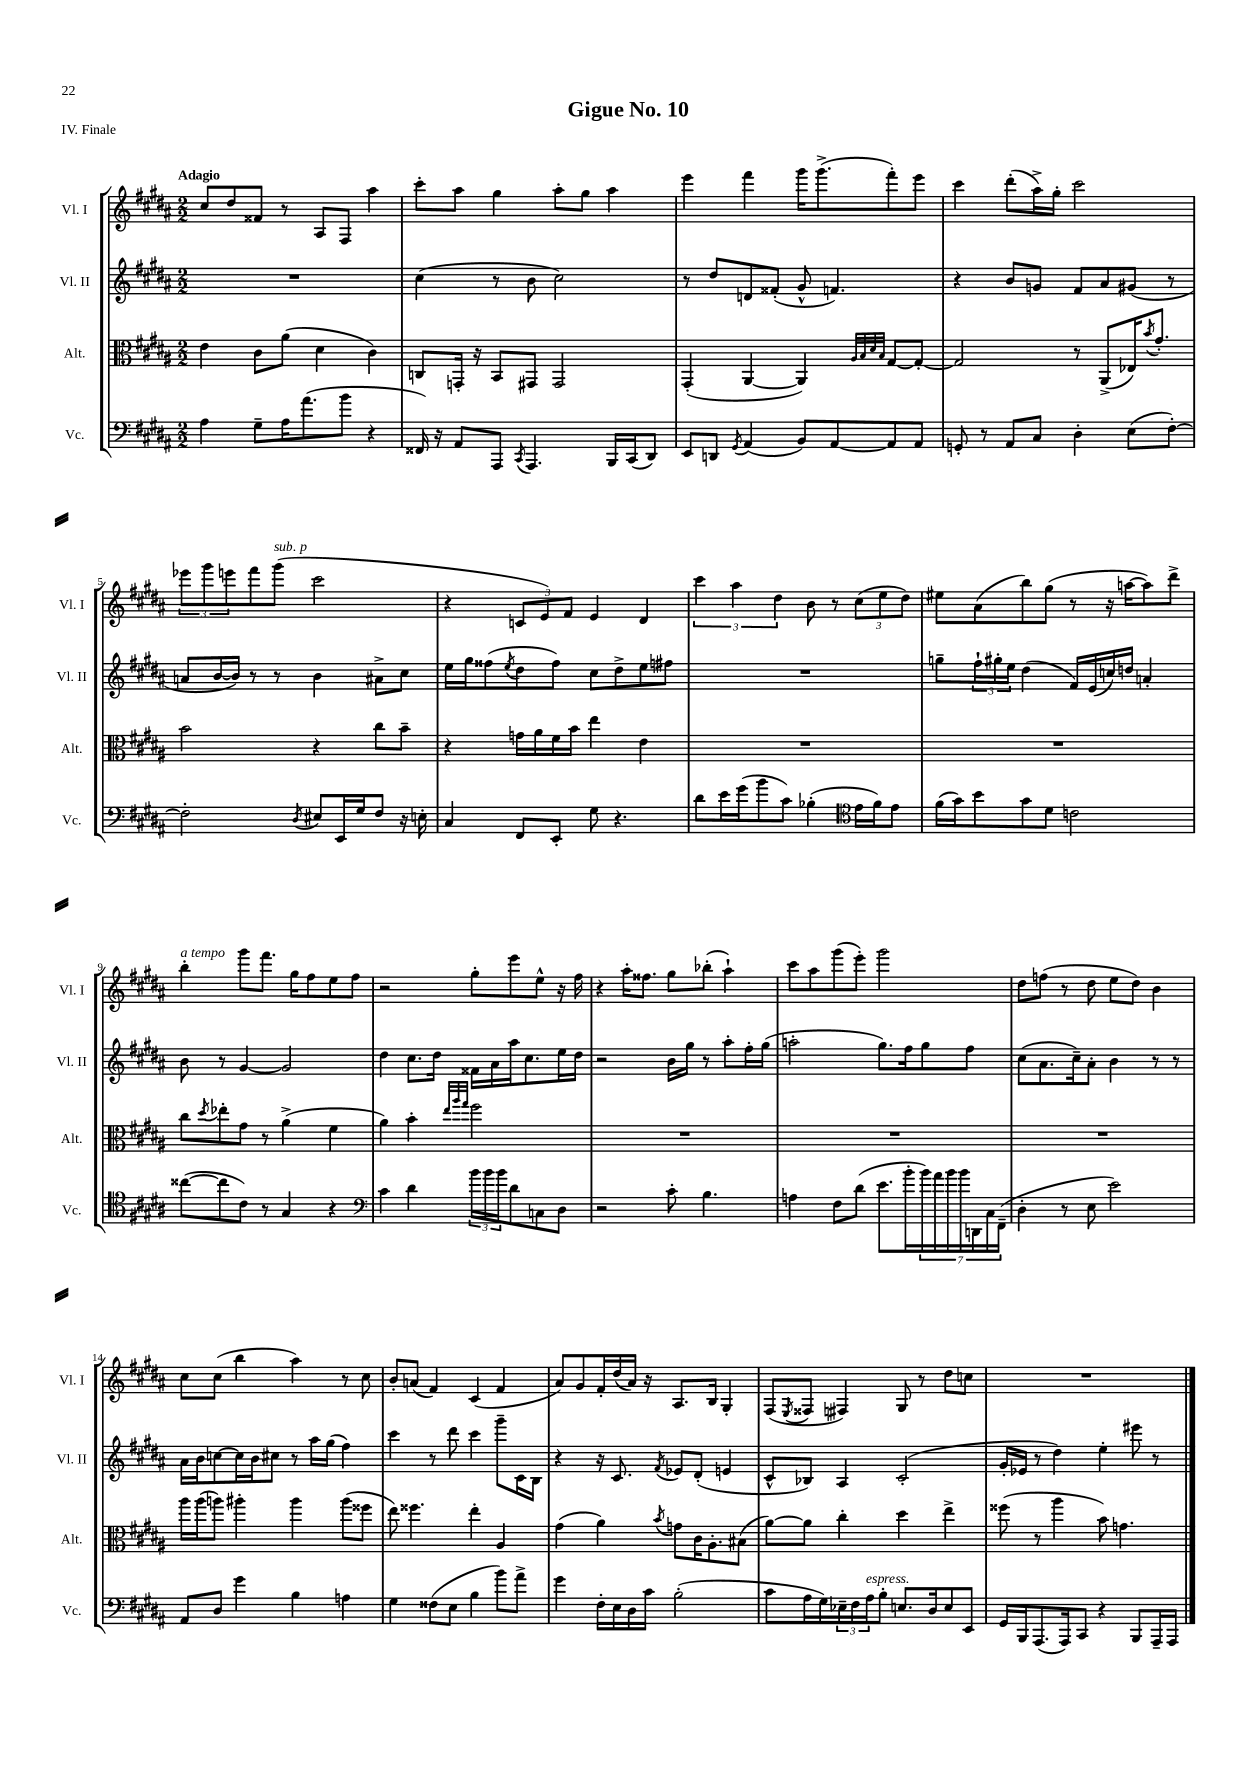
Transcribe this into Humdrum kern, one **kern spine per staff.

**kern	**kern	**kern	**kern
*part4	*part3	*part2	*part1
*staff4	*staff3	*staff2	*staff1
*I"Vc.	*I"Alt.	*I"Vl. II	*I"Vl. I
*I'Vc.	*I'Alt.	*I'Vl. II	*I'Vl. I
*clefF4	*clefC3	*clefG2	*clefG2
*k[f#c#g#d#a#]	*k[f#c#g#d#a#]	*k[f#c#g#d#a#]	*k[f#c#g#d#a#]
*M2/2	*M2/2	*M2/2	*M2/2
=1	=1	=1	=1
!	!	!	!LO:TX:a:B:t=Adagio
4A#\	4e\	1r	8cc#/L
.	.	.	8dd#/
8G#~\L	8c#\L	.	8f##X/J
16A#\K	(8a#\J	.	8r
(8.a#\	.	.	.
.	4d#\	.	8A#/L
8b\J	.	.	8F#/J
4r	4c#\)	.	4aa#\
=2	=2	=2	=2
16FF##X/)	8Cn/L	(4cc#\	8ccc#'\L
16r	.	.	.
8AA#/L	16GGn'/Jk	.	8aa#\J
.	16r	.	.
8AAA#/J	8BB/L	8r	4gg#\
8qCC#/	.	.	.
4.AAA#/	8GG#X/J	8b\	.
.	2GG#/	2cc#\)	8aa#'\L
.	.	.	8gg#\J
16BBB/LL	.	.	4aa#\
(16CC#/J	.	.	.
8DD#/J)	.	.	.
=3	=3	=3	=3
8EE/L	(4GG#'/	8r	4eee\
8DDn/J	.	8dd#/L	.
8qGG#/	.	.	.
(4AA#/	[4AA#/	8dn/	4fff#\
.	.	(8f##X'/J	.
8BB/L)	4AA#/])	8g#^^/	16ggg#\KL
.	.	.	(8.ggg#^\
[8AA#/	.	4.fn/)	.
.	32qqA#/LLL	.	.
.	32qqB/	.	.
.	32qqd#/	.	.
.	32qqB/JJJ	.	.
8AA#/]	[8G#/L	.	8fff#'\)
8AA#/J	8G#'/J_	.	8eee\J
=4	=4	=4	=4
8GGn'/	2G#/]	4r	4ccc#\
8r	.	.	.
8AA#/L	.	8b/L	(8ddd#'\L
8C#/J	.	8gn/J	16aa#^\L)
.	.	.	16gg#'\JJ
4D#'\	8r	8f#/L	2ccc#\
.	(8AA#^/L	8a#/	.
(8E\L	16E-X/K)	(8g#X/J	.
.	8qb/	.	.
.	8.g#'/J	.	.
[8F#'\J)	.	8r	.
!!LO:LB:g=z
=5	=5	=5	=5
2F#'\]	2b\	8an/L	12eee-X\L
.	.	.	12ggg#\
.	.	[16b/L	.
.	.	.	12eeen\
.	.	16b/JJ])	.
.	.	8r	8fff#\
!	!	!	!LO:TX:a:i:t=sub. p
.	.	8r	(8ggg#\J
8qD#/	.	.	.
8E#X/L	4r	4b\	2ccc#\
16EE/L	.	.	.
16G#/J	.	.	.
8F#/J	8cc#\L	8a#X^\L	.
16r	8b~\J	8cc#\J	.
16En'\	.	.	.
=6	=6	=6	=6
4C#/	4r	16ee\LL	4r
.	.	16gg#\J	.
.	.	(8ff##X\	.
.	.	8qee/	.
8FF#/L	16gn\LL	8dd#\	12cn/L
.	16a#\	.	.
.	.	.	12e/)
8EE'/J	16f#\	8ff##\J)	.
.	.	.	12f#/J
.	16b\JJ	.	.
8G#\	4ee\	8cc#\L	4e/
4.r	.	8dd#^\	.
.	4e\	8ee\	4d#/
.	.	8ff#X\J	.
=7	=7	=7	=7
8d#\L	1r	1r	6ccc#\
16e\L	.	.	.
.	.	.	6aa#\
(16g#\J	.	.	.
8b\	.	.	.
.	.	.	6dd#\
8c#\J)	.	.	.
(4B-X'\	.	.	8b\
.	.	.	8r
*clefC4	*	*	*
16e\LL	.	.	(12cc#\L
16f#\J)	.	.	.
.	.	.	12ee\
8e\J	.	.	.
.	.	.	12dd#\J)
=8	=8	=8	=8
(16f#\LL	1r	8ggn~\L	8ee#X\L
16g#\J)	.	.	.
8b\	.	24ff#`\L	(8a#\
.	.	24gg#X'\	.
.	.	24ee\JJ	.
8g#\	.	(4dd#\	8bb\)
8d#\J	.	.	(8gg#\J
2cn\	.	16f#/LL)	8r
.	.	(16e/	.
.	.	16ccn/)	16r
.	.	16ddn/JJ	[16aan\KL
.	.	4an'/	8aa\])
.	.	.	8ddd#^\J
!!LO:LB:g=z
=9	=9	=9	=9
!	!	!	!LO:TX:a:i:t=a tempo
([8cc##X\L	8cc#\L	8b\	4bb'\
.	8qdd#/	.	.
8cc##\]	8ee-X'\	8r	.
8c#\J)	8g#\J	[4g#/	8ggg#\L
8r	8r	.	8.fff#\J
4G#/	(4a#^\	2g#/]	.
.	.	.	16gg#\KL
.	.	.	8ff#\
4r	4f#\	.	8ee\
.	.	.	8ff#\J
=10	=10	=10	=10
*clefF4	*	*	*
4c#\	4a#\)	4dd#\	2r
4d#\	4b'\	8.cc#\L	.
.	.	16dd#\Jk	.
.	32qqee/LLL	.	.
.	32qqaa#/	.	.
.	32qqgg#/JJJ	.	.
24b\LL	2ff#\	16f##X\LL	8gg#'\L
24b\	.	.	.
.	.	16a#\	.
24b\J	.	.	.
8d#\	.	16aa#\J	8eee\
.	.	8.cc#\	.
8Cn\	.	.	8ee^^\J
8D#\J	.	16ee\L	16r
.	.	16dd#\JJ	16ff#\
=11	=11	=11	=11
2r	1r	2r	4r
.	.	.	16aa#'\KL
.	.	.	8.ff##X\J
8c#'\	.	16b\LL	8gg#\L
.	.	16gg#\JJ	.
4.B\	.	8r	(8bb-X'\J
.	.	8aa#'\L	4aa#`\)
.	.	16ff#'\L	.
.	.	(16gg#\JJ	.
=12	=12	=12	=12
4An\	1r	2aan'\	8ccc#\L
.	.	.	8aa#\
8F#\L	.	.	(8ggg#\
(8d#\J	.	.	8eee'\J)
8.e\L	.	8.gg#\L)	2ggg#\
16b'\L	.	16ff#\k	.
28b\)	.	8gg#\	.
28a#\	.	.	.
28b\	.	.	.
28b\	.	.	.
.	.	8ff#\J	.
28DDn\	.	.	.
28C#\	.	.	.
(28FF#~\JJ	.	.	.
=13	=13	=13	=13
4D#'\	1r	(8cc#\L	8dd#\L
.	.	8.a#\	(8ffn\J
8r	.	.	8r
.	.	16cc#~\k)	.
8E\	.	8a#'\J	8dd#\
2e\)	.	4b\	8ee\L
.	.	.	8dd#\J)
.	.	8r	4b\
.	.	8r	.
!!LO:LB:g=z
=14	=14	=14	=14
8AA#/L	16aa#\LL	16a#\LL	8cc#\L
.	(16aa#\J	16b\J	.
8D#/J	8aan\J)	[8ccn\	(8cc#\J
4g#\	4aa#X'\	16cc\L]	4bb\
.	.	16b\J	.
.	.	8cc#X\J	.
4B\	4aa#\	8r	4aa#\)
.	.	16aa#\LL	.
.	.	(16gg#\JJ	.
4An\	(8aa#\L	4ff#\)	8r
.	8ff##X\J	.	8cc#\
=15	=15	=15	=15
4G#\	8ee\)	4ccc#\	8b'/L
.	4.ff##X\	.	(8an/J
(8F##X\L	.	8r	4f#/)
8E\J	.	8ddd#\	.
4B\	4ee'\	4ccc#\	(4c#/
8b\L)	4A#/	8ggg#~\L	4f#/
8a#^\J	.	16c#\L	.
.	.	16B\JJ	.
=16	=16	=16	=16
4g#\	(4g#\	4r	8a#/L)
.	.	.	8g#/
16F#'\LL	4a#\)	16r	16f#'/L
16E\	.	8.c#/	(16dd#/
16D#\	.	.	16a#/JJ)
16c#\JJ	.	.	16r
.	8qb/	8qf#/	.
(2B'\	8gn\L	8e-X/L	8.A#/L
.	16c#\K	(8d#'/J	.
.	8.A#'\	.	16B/Jk
.	.	4en/	4G#'/
.	(8B#X\J	.	.
=17	=17	=17	=17
8c#\L	[8a#\L)	8c#^^/L	(8F#/L
.	.	.	8qE/
16A#\L	8a#\J]	8B-X/J)	8F##X/J
16G#\)	.	.	.
24E-X~\	4cc#'\	4A#/	4F#X/)
24F#\	.	.	.
!LO:TX:a:i:t=espress.	!	!	!
24A#\J	.	.	.
8B'\J	.	.	.
8.En/L	4dd#\	(2c#'/	8G#/
.	.	.	8r
16D#/k	.	.	.
8E/	4ee^\	.	8dd#\L
8EE/J	.	.	8ccn\J
=18	=18	=18	=18
16GG#/LL	(8ff##X\	16g#'/LL	1r
16BBB/J	.	16e-X/JJ	.
(8.AAA#/	8r	8r	.
.	4aa#\	4dd#\)	.
16AAA#/k)	.	.	.
8CC#/J	.	.	.
4r	8b\)	4ee'\	.
.	4.gn\	.	.
8BBB/L	.	8eee#X\	.
16AAA#~/L	.	8r	.
16AAA#/JJ	.	.	.
==	==	==	==
*-	*-	*-	*-
